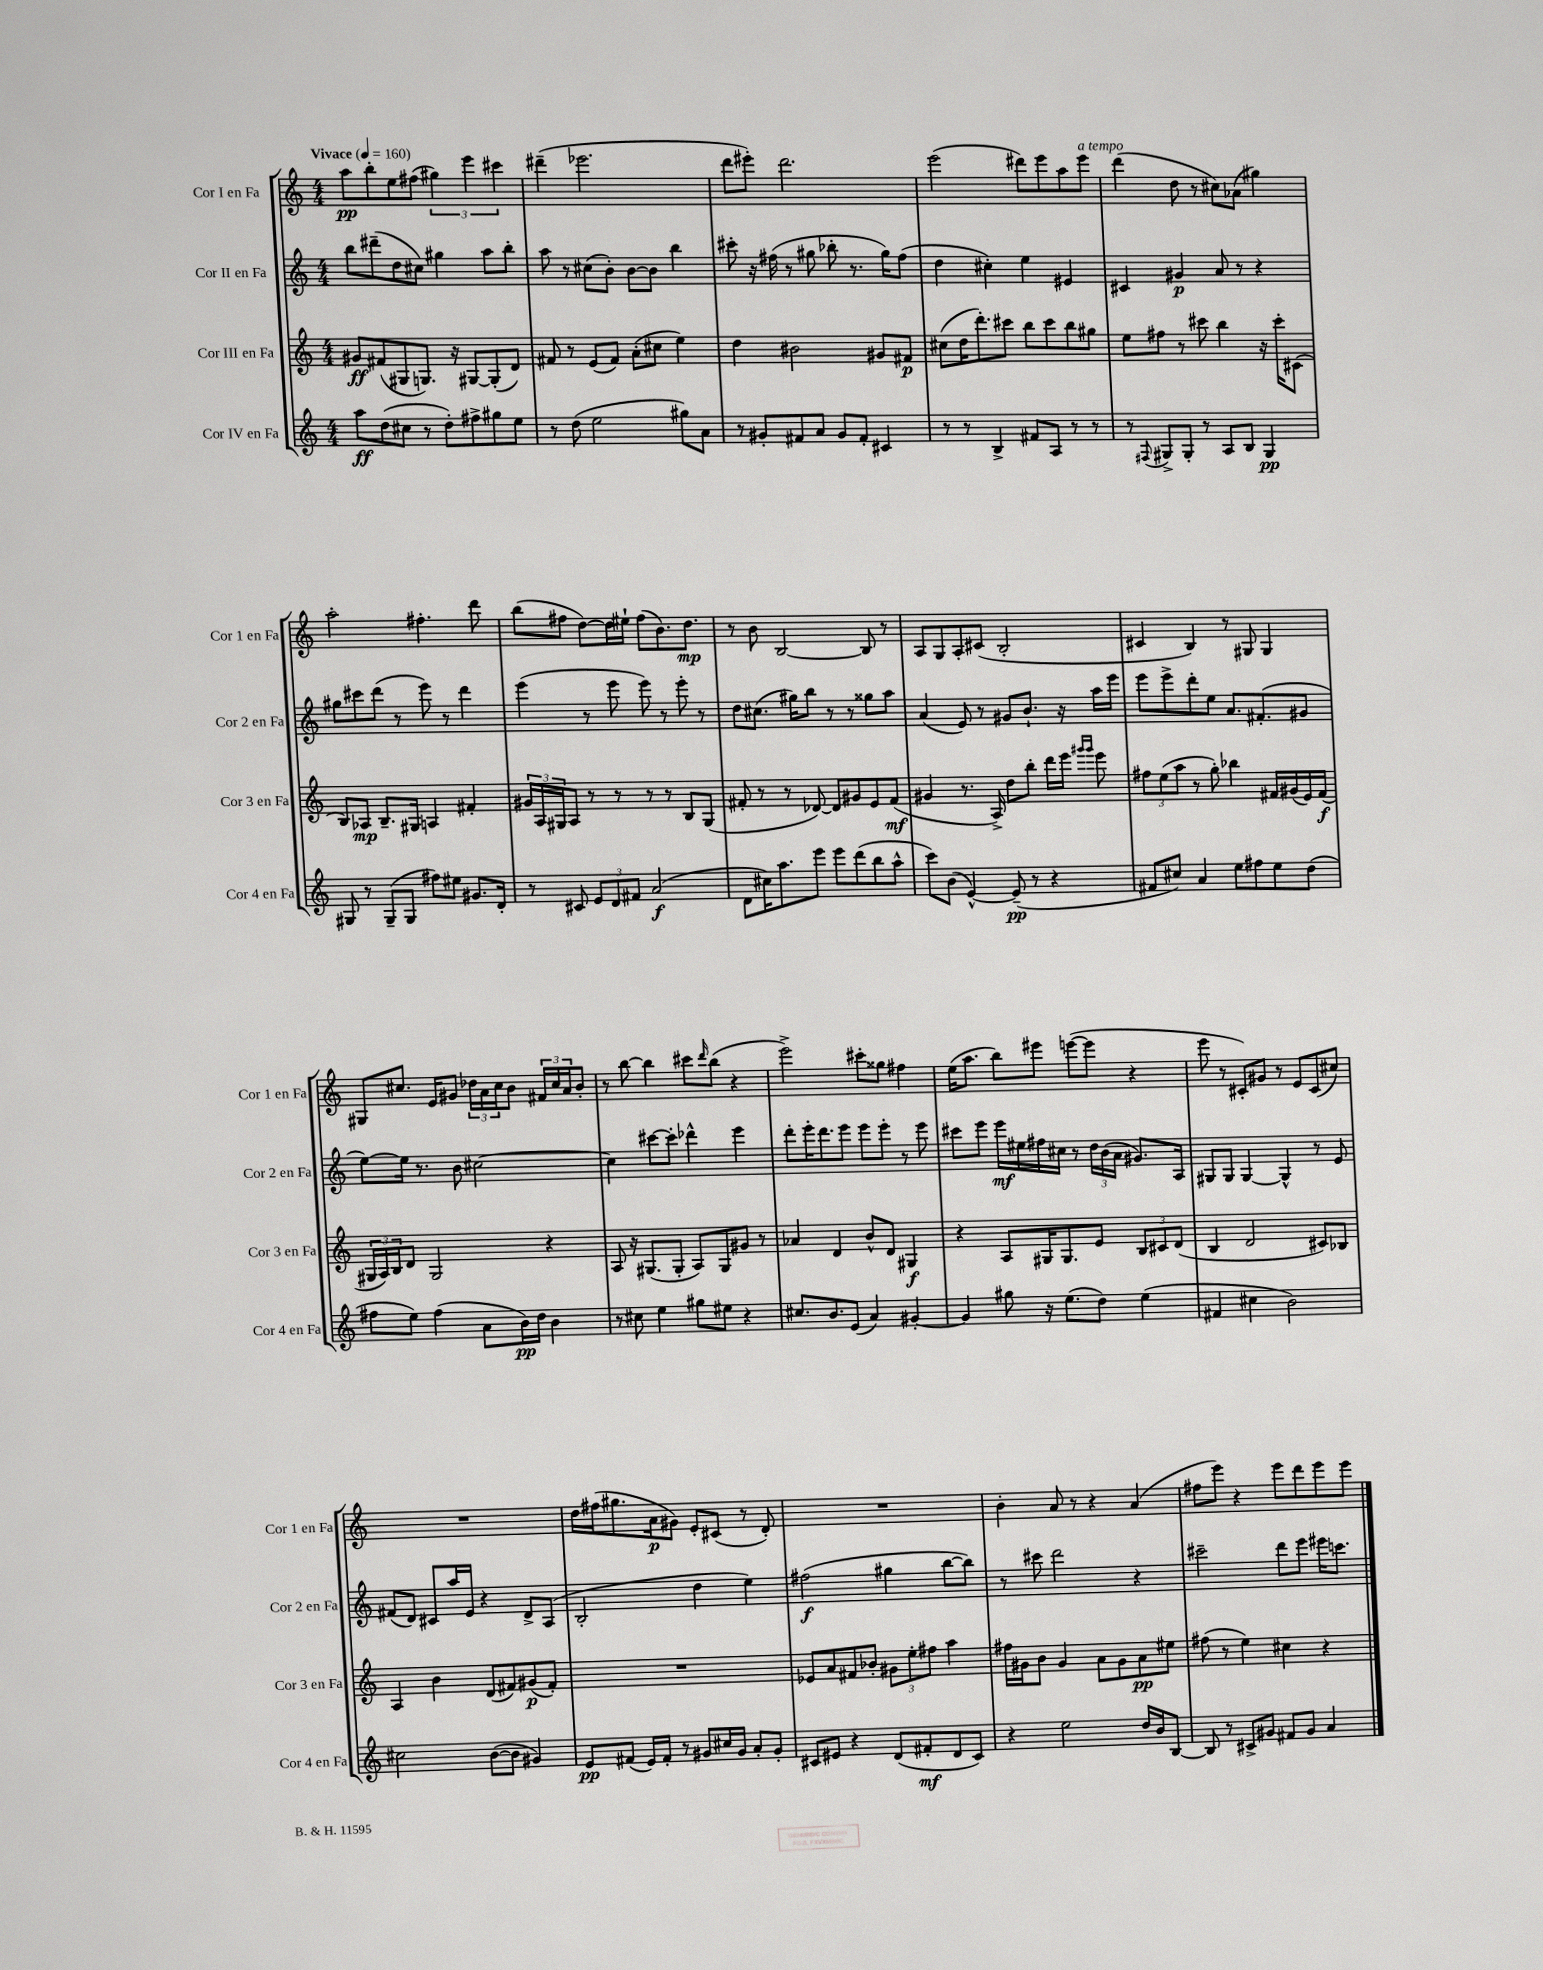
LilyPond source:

<<
\new StaffGroup <<
\new Staff = "s0" \with { instrumentName = "Cor I en Fa" shortInstrumentName = "Cor 1 en Fa" } {
    \clef treble \key c \major \numericTimeSignature \time 4/4 \tempo "Vivace" 4 = 160
    a''8\pp b''8-. e''8 fis''8( \tuplet 3/2 { gis''4) e'''4 cis'''4 } |
    dis'''4--( ees'''2. |
    d'''8 eis'''8-.) d'''2. |
    e'''2( dis'''8) e'''8 a''8 e'''8^\markup { \italic "a tempo" } |
    d'''4( d''8 r8 cis''8) aes'8( gis''4) |
    a''2-. fis''4.-. d'''8 |
    b''8( fis''8 d''8~) d''16 eis''16-! fis''8( b'8.) d''8.\mp |
    r8 b'8 b2~ b8 r8 |
    a8 g8 a8-. cis'8( b2-. |
    cis'4 b4) r8 gis8 gis4 |
    gis8 cis''8. e'16 gis'8 \tuplet 3/2 { des''16 a'16 cis''16 } b'8 \tuplet 3/2 { fis'16 cis''16 a'16 } b'8-. |
    r8 b''8~ b''4 cis'''8 \grace { d'''16 } b''8( r4 |
    e'''2->) cis'''8-. gisis''8 fis''4 |
    e''16( a''8. b''8) eis'''8 e'''8~( e'''8 r4 |
    e'''8 r8 cis'8-.) gis'8 r8 e'8 cis'8( cis''8) |
    R1 |
    d''16 fis''16( gis''8. a'16\p gis'8) e'8-. cis'8( r8 d'8-.) |
    R1 |
    b'4-. a'8 r8 r4 a'4( |
    fis''8 e'''8) r4 e'''8 d'''8 e'''8 e'''8 \bar "|." |
}
\new Staff = "s1" \with { instrumentName = "Cor II en Fa" shortInstrumentName = "Cor 2 en Fa" } {
    \clef treble \key c \major \numericTimeSignature \time 4/4
    b''8 dis'''8--( d''8 cis''8) gis''4 a''8 b''8-. |
    a''8 r8 cis''8( b'8-.) b'8~ b'8 b''4 |
    cis'''8-. r16 fis''16( r8 gis''8 bes''8-. r8. gis''16) fis''8( |
    d''4 cis''4-.) e''4 eis'4 |
    cis'4 gis'4\p a'8 r8 r4 |
    gis''8 cis'''8 d'''8( r8 e'''8) r8 d'''4 |
    e'''4( r8 e'''8 e'''8) r8 e'''8-. r8 |
    d''8 cis''8.( gis''16) b''8 r8 r8 gisis''8 a''8 |
    a'4( e'8) r8 gis'8 b'8.-! r16 a''16 e'''16 |
    e'''8 e'''8-> d'''8-. e''8 a'8. fis'8.-.( gis'8 |
    e''8~) e''16 r8. b'8 cis''2~ |
    cis''4 cis'''8~ cis'''8-. des'''4-^ e'''4 |
    d'''8-. e'''16-. d'''8. e'''8 e'''8 e'''8-. r8 e'''8 |
    cis'''8 e'''8 e'''16\mf eis''16 fis''16 cis''16 r8 \tuplet 3/2 { d''16 b'16( a'16 } gis'8.) a16 |
    gis8 gis8 gis4~ gis4-^ r8 e'8 |
    fis'8( d'8) cis'8 a''16 e'16 r4 d'8-> a8( |
    b2-. d''4 e''4) |
    fis''2\f( gis''4 b''8~ b''8) |
    r8 cis'''8 d'''2 r4 |
    cis'''2-- d'''8 e'''8 eis'''16 c'''8. \bar "|." |
}
\new Staff = "s2" \with { instrumentName = "Cor III en Fa" shortInstrumentName = "Cor 3 en Fa" } {
    \clef treble \key c \major \numericTimeSignature \time 4/4
    gis'8\ff fis'8( gis8 g8.) r16 gis8~ gis8-.( d'8) |
    fis'8 r8 e'8( fis'8) a'8-.( cis''8 e''4) |
    d''4 bis'2 gis'8 fis'8\p |
    cis''8( d''16 d'''8.-.) cis'''8 b''8 cis'''8 b''8 gis''8 |
    e''8 fis''8 r8 cis'''8 b''4 r16 cis'''16-. cis'8( |
    b8) aes8\mp b8.-- gis16 a4 fis'4-. |
    \tuplet 3/2 { gis'16 a16 gis16 } a8 r8 r8 r8 r8 b8 gis8( |
    fis'8-. r8 r8 des'8~) des'8 gis'8 e'8 fis'8\mf( |
    gis'4 r8. a16->) d''8 b''8-. d'''16 e'''16 \grace { gis'''16 gis'''16 } e'''8 |
    \tuplet 3/2 { fis''8 e''8( a''8 } r8 g''8-.) bes''4 fis'16 gis'16( e'16) fis'16\f( |
    \tuplet 3/2 { gis16 a16) b16 } d'8 gis2 r4 |
    a8 r16 gis8.( gis8-. a8) gis8 gis'8 r8 |
    aes'4 d'4 b'8-^ d'8 gis4\f |
    r4 a8 gis16 gis8. e'8 \tuplet 3/2 { b8 cis'8 d'8( } |
    b4 d'2 cis'8) bes8 |
    a4 b'4 d'8( fis'8) gis'8\p( fis'8-.) |
    R1 |
    ees'8 a'8 fis'8 bes'8-. \tuplet 3/2 { gis'8 e''8-. fis''8 } a''4 |
    fis''16 gis'16 b'8 gis'4 a'8 gis'8 a'8\pp eis''8 |
    fis''8( r8 e''4) cis''4 r4 \bar "|." |
}
\new Staff = "s3" \with { instrumentName = "Cor IV en Fa" shortInstrumentName = "Cor 4 en Fa" } {
    \clef treble \key c \major \numericTimeSignature \time 4/4
    a''8\ff d''8( cis''8 r8 d''8-.) fis''8-> gis''8 e''8 |
    r8 d''8( e''2 gis''8) a'8 |
    r8 gis'8-. fis'8 a'8 gis'8 fis'8-. cis'4 |
    r8 r8 b4-> fis'8 a8 r8 r8 |
    r8 \appoggiatura { fis8 } gis8-> gis8-. r8 a8 b8 gis4\pp |
    gis8 r8 gis8--( gis8 fis''8) eis''8 gis'8. d'16-. |
    r8 cis'8 \tuplet 3/2 { e'8 d'8 fis'8 } a'2\f( |
    d'8 cis''16) a''8. e'''8 e'''8 d'''8( b''8 a''8-^ |
    c'''8) b'8( e'4~-^) e'8--\pp( r8 r4 |
    fis'8 cis''8) a'4 e''8 fis''8 e''8 d''8( |
    fis''8 e''8) fis''4( a'8 b'16\pp) d''16 b'4 |
    r8 cis''8 e''4 gis''8 eis''8 r4 |
    cis''8. b'8. e'8( a'4) gis'4~-. |
    gis'4 gis''8 r16 e''8.( d''8) e''4( |
    fis'4 cis''4 b'2) |
    cis''2 b'8~( b'8 gis'4) |
    e'8\pp fis'8( e'16) fis'16-. r8 gis'8 cis''16 gis'16 a'8-. gis'8-. |
    cis'8 eis'8 r4 d'8( fis'8-.\mf d'8 cis'8) |
    r4 e''2 d''16 b'16 b8~ |
    b8 r8 cis'8-> gis'8 fis'8 gis'8 a'4 \bar "|." |
}
>>
>>
\layout { \context { \Score \remove "Bar_number_engraver" } }
